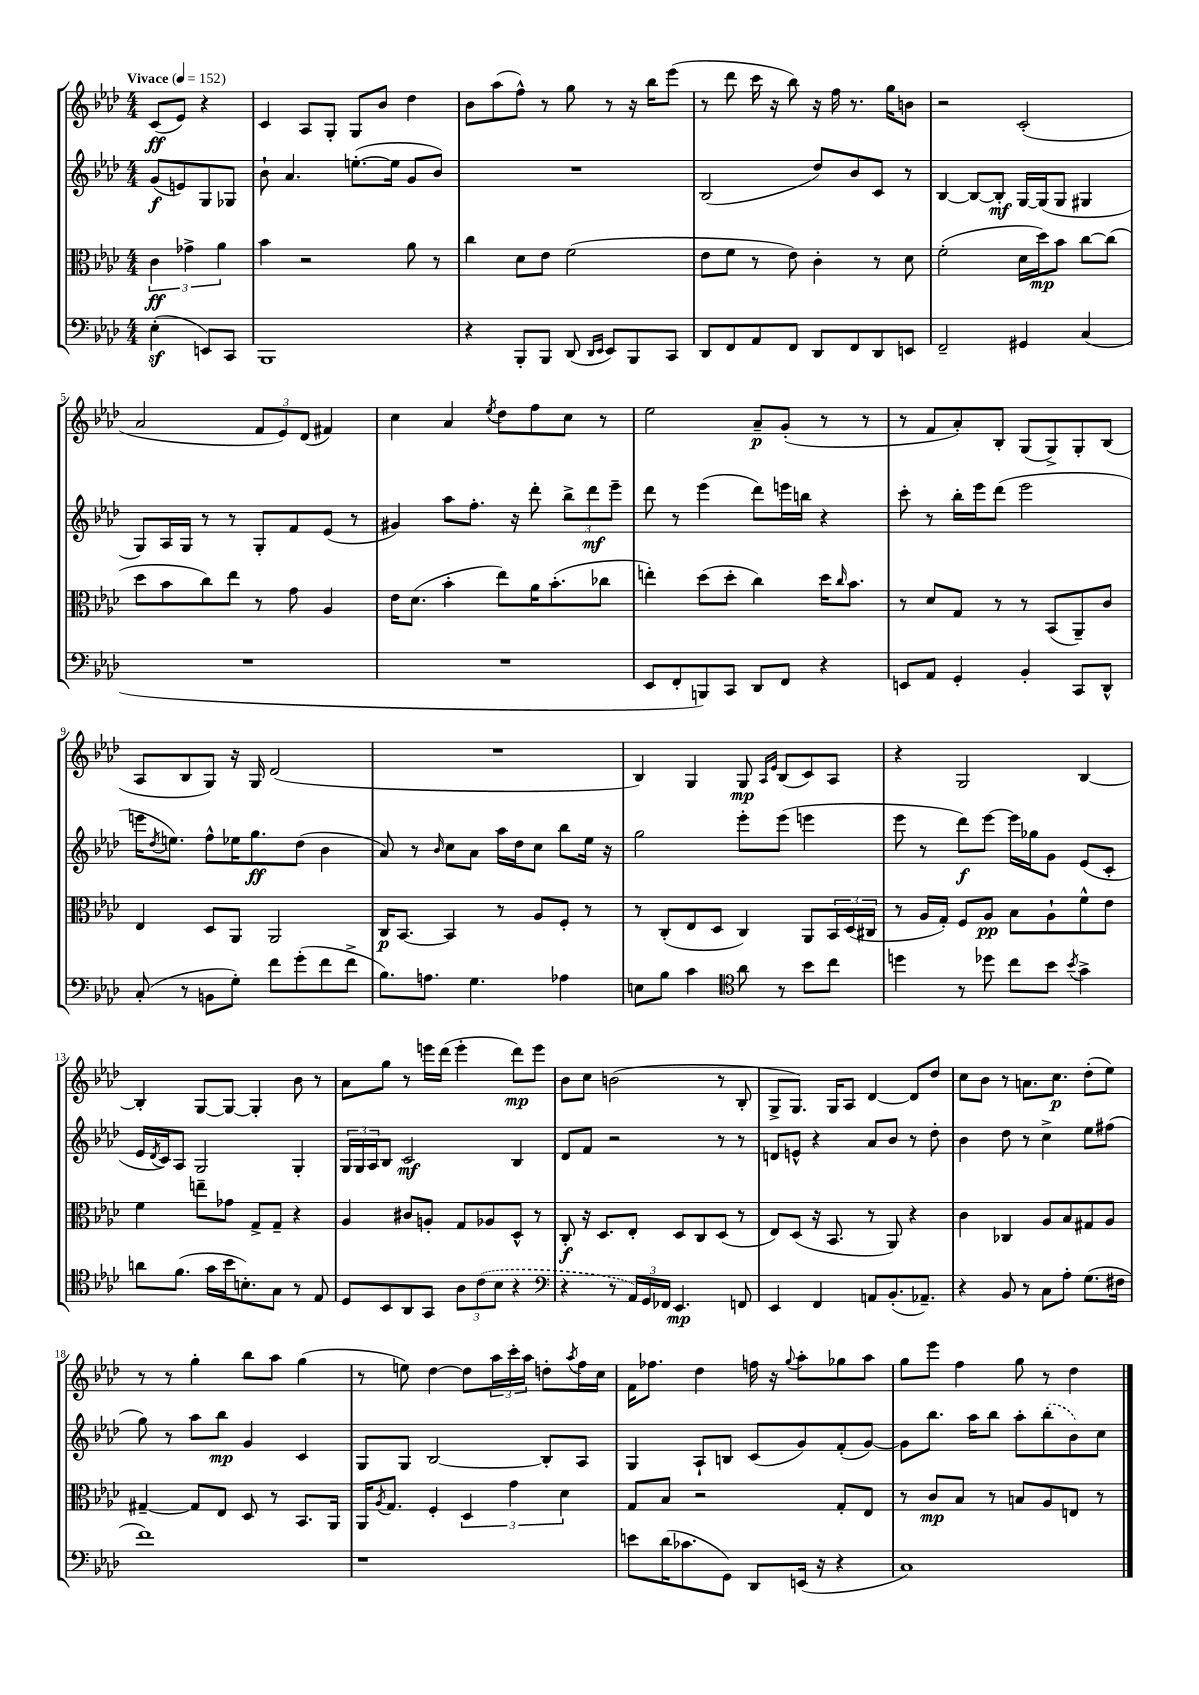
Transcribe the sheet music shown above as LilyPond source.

<<
\new StaffGroup <<
\new Staff = "s0" {
    \clef treble \key aes \major \numericTimeSignature \time 4/4 \partial 2 \tempo "Vivace" 4 = 152
    c'8\ff( ees'8) r4 |
    c'4 aes8 g8-. g8 bes'8 des''4 |
    bes'8 aes''8( f''8-^) r8 g''8 r8 r16 bes''16 ees'''8( |
    r8 des'''8 c'''16 r16 bes''8) r16 f''16 r8. g''16 b'8 |
    r2 c'2-.( |
    aes'2 \tuplet 3/2 { f'8 ees'8) des'8( } fis'4) |
    c''4 aes'4 \acciaccatura { ees''8 } des''8 f''8 c''8 r8 |
    ees''2 aes'8--\p g'8-.( r8 r8 |
    r8 f'8 aes'8-.) bes8-. g8( g8->) g8-. bes8( |
    aes8 bes8 g8) r16 g16 des'2( |
    R1 |
    bes4) g4 g8\mp \grace { aes16 ees'16 } bes8( c'8) aes8 |
    r4 g2 bes4~ |
    bes4-. g8~ g8~ g4-. bes'8 r8 |
    aes'8 g''8 r8 e'''16 des'''16( e'''4-. des'''8\mp) e'''8 |
    bes'8 c''8 b'2( r8 bes8-. |
    g8-> g8.) g16 aes8 des'4~ des'8 des''8 |
    c''8 bes'8 r8 a'8. c''8.\p des''8-.( ees''8) |
    r8 r8 g''4-. bes''8 aes''8 g''4( |
    r8 e''8) des''4~ des''8 \tuplet 3/2 { aes''16 c'''16-. aes''16 } d''8-. \acciaccatura { aes''8 } f''16 c''16 |
    f'16 fes''8. des''4 f''16 r16 \appoggiatura { g''8 } aes''8-. ges''8 aes''8 |
    g''8 ees'''8 f''4 g''8 r8 des''4 \bar "|." |
}
\new Staff = "s1" {
    \clef treble \key aes \major \numericTimeSignature \time 4/4 \partial 2
    g'8\f( e'8) g8 ges8 |
    bes'8-! aes'4. e''8.~-.( e''16 g'8 bes'8) |
    R1 |
    bes2( des''8) bes'8 c'8 r8 |
    bes4~ bes8~ bes8-.\mf g16~ g16( g8 gis4 |
    g8) aes16 g16 r8 r8 g8-. f'8 ees'8( r8 |
    gis'4) aes''8 f''8.-. r16 des'''8-. \tuplet 3/2 { bes''8-> des'''8\mf ees'''8-- } |
    des'''8 r8 ees'''4( des'''8) e'''16 b''16 r4 |
    c'''8-. r8 bes''16-. ees'''16 des'''8( ees'''2 |
    e'''16 \acciaccatura { des''8 } e''8.) f''8-^ ees''16 g''8.\ff des''8( bes'4 |
    aes'8) r8 \grace { bes'16 } c''8 aes'8 aes''16 des''16 c''8 bes''8 ees''16 r16 |
    g''2 ees'''8-. ees'''8( e'''4 |
    ees'''8 r8 des'''8\f) ees'''8~ ees'''16 ges''16 g'8 ees'8( c'8-. |
    ees'16 \acciaccatura { des'8 } c'16) aes8 g2 g4-. |
    \tuplet 3/2 { g16 g16 aes16 } bes8 c'2\mf bes4 |
    des'8 f'8 r2 r8 r8 |
    d'8 e'8-^ r4 aes'8 bes'8 r8 des''8-. |
    bes'4 des''8 r8 c''4-> ees''8 fis''8( |
    g''8) r8 aes''8 bes''8\mp g'4 c'4 |
    g8 g8 bes2~ bes8-. aes8 |
    g4 aes8-! b8 c'8( g'8) f'8-.( g'8~) |
    g'8 bes''8. aes''16 bes''8 aes''8-. \once \slurDashed bes''8-.( bes'8) c''8 \bar "|." |
}
\new Staff = "s2" {
    \clef alto \key aes \major \numericTimeSignature \time 4/4 \partial 2
    \tuplet 3/2 { c'4\ff ges'4-> aes'4 } |
    bes'4 r2 aes'8 r8 |
    c''4 des'8 ees'8 f'2( |
    ees'8 f'8 r8 ees'8) c'4-. r8 des'8 |
    f'2-.( des'16 des''16\mp) bes'8 c''8~ c''8( |
    des''8 bes'8 c''8) ees''8 r8 g'8 aes4 |
    ees'16 des'8.( bes'4-. ees''8) aes'16 bes'8.-.( ces''8 |
    e''4-.) des''8( des''8-. c''4) des''16 \grace { c''16 } bes'8. |
    r8 des'8 g8 r8 r8 bes,8( aes,8--) c'8 |
    ees4 des8 aes,8 aes,2 |
    c16\p bes,8.~ bes,4 r8 aes8 f8-. r8 |
    r8 c8-.( ees8 des8 c4) aes,8 \tuplet 3/2 { bes,16 des16( cis16 } |
    r8 aes16 g16-.) f8 aes8\pp bes8 aes8-! f'8-^ ees'8 |
    f'4 e''8-- ges'8 g8-> g8-- r4 |
    aes4 cis'8 a8-. g8 aes8 des8-^ r8 |
    c8-.\f r16 des8. ees8-. des8 c8 des8( r8 |
    ees8) des8( r16 bes,8. r8 aes,8) r4 |
    c'4 ces4 aes8 bes8 gis8 aes8 |
    gis4~-- gis8 ees8 des8 r8 bes,8. aes,16 |
    aes,16 \acciaccatura { aes8 } g8. f4-. \tuplet 3/2 { des4 g'4 des'4 } |
    g8 bes8 r2 g8-. ees8 |
    r8 c'8\mp bes8 r8 b8 aes8 e8 r8 \bar "|." |
}
\new Staff = "s3" {
    \clef bass \key aes \major \numericTimeSignature \time 4/4 \partial 2
    ees4-.\sf( e,8) c,8 |
    bes,,1 |
    r4 bes,,8-. bes,,8 des,8( \grace { des,16 ees,16 } ees,8) bes,,8 c,8 |
    des,8 f,8 aes,8 f,8 des,8 f,8 des,8 e,8 |
    f,2-- gis,4 c4( |
    R1 |
    R1 |
    ees,8 f,8-. b,,8) c,8 des,8 f,8 r4 |
    e,8 aes,8 g,4-. bes,4-. c,8 des,8-^ |
    c8-.( r8 b,8 g8-.) f'8 g'8-.( f'8 f'8-> |
    bes8.) a8. g4. aes4 |
    e8 bes8 c'4 \clef tenor aes'8 r8 bes'8 c''8 |
    d''4 r8 des''8 c''8 bes'8 \acciaccatura { bes'8 } g'4-> |
    a'8 f'8.( g'16 bes'16 b8.-.) g8 r8 ees8 |
    des8 bes,8 aes,8 g,8 \tuplet 3/2 { aes8 \once \slurDashed c'8( bes8 } r4 |
    \clef bass r4 r8 \tuplet 3/2 { aes,16) g,16 fes,16 } ees,4.\mp f,8 |
    ees,4 f,4 a,8 bes,8.-.( aes,8.--) |
    r4 bes,8 r8 c8 aes8-. g8.( fis16 |
    f'1) |
    r1 |
    e'8 des'16( ces'8. g,8) des,8 e,16( r16 r4 |
    c1) \bar "|." |
}
>>
>>
